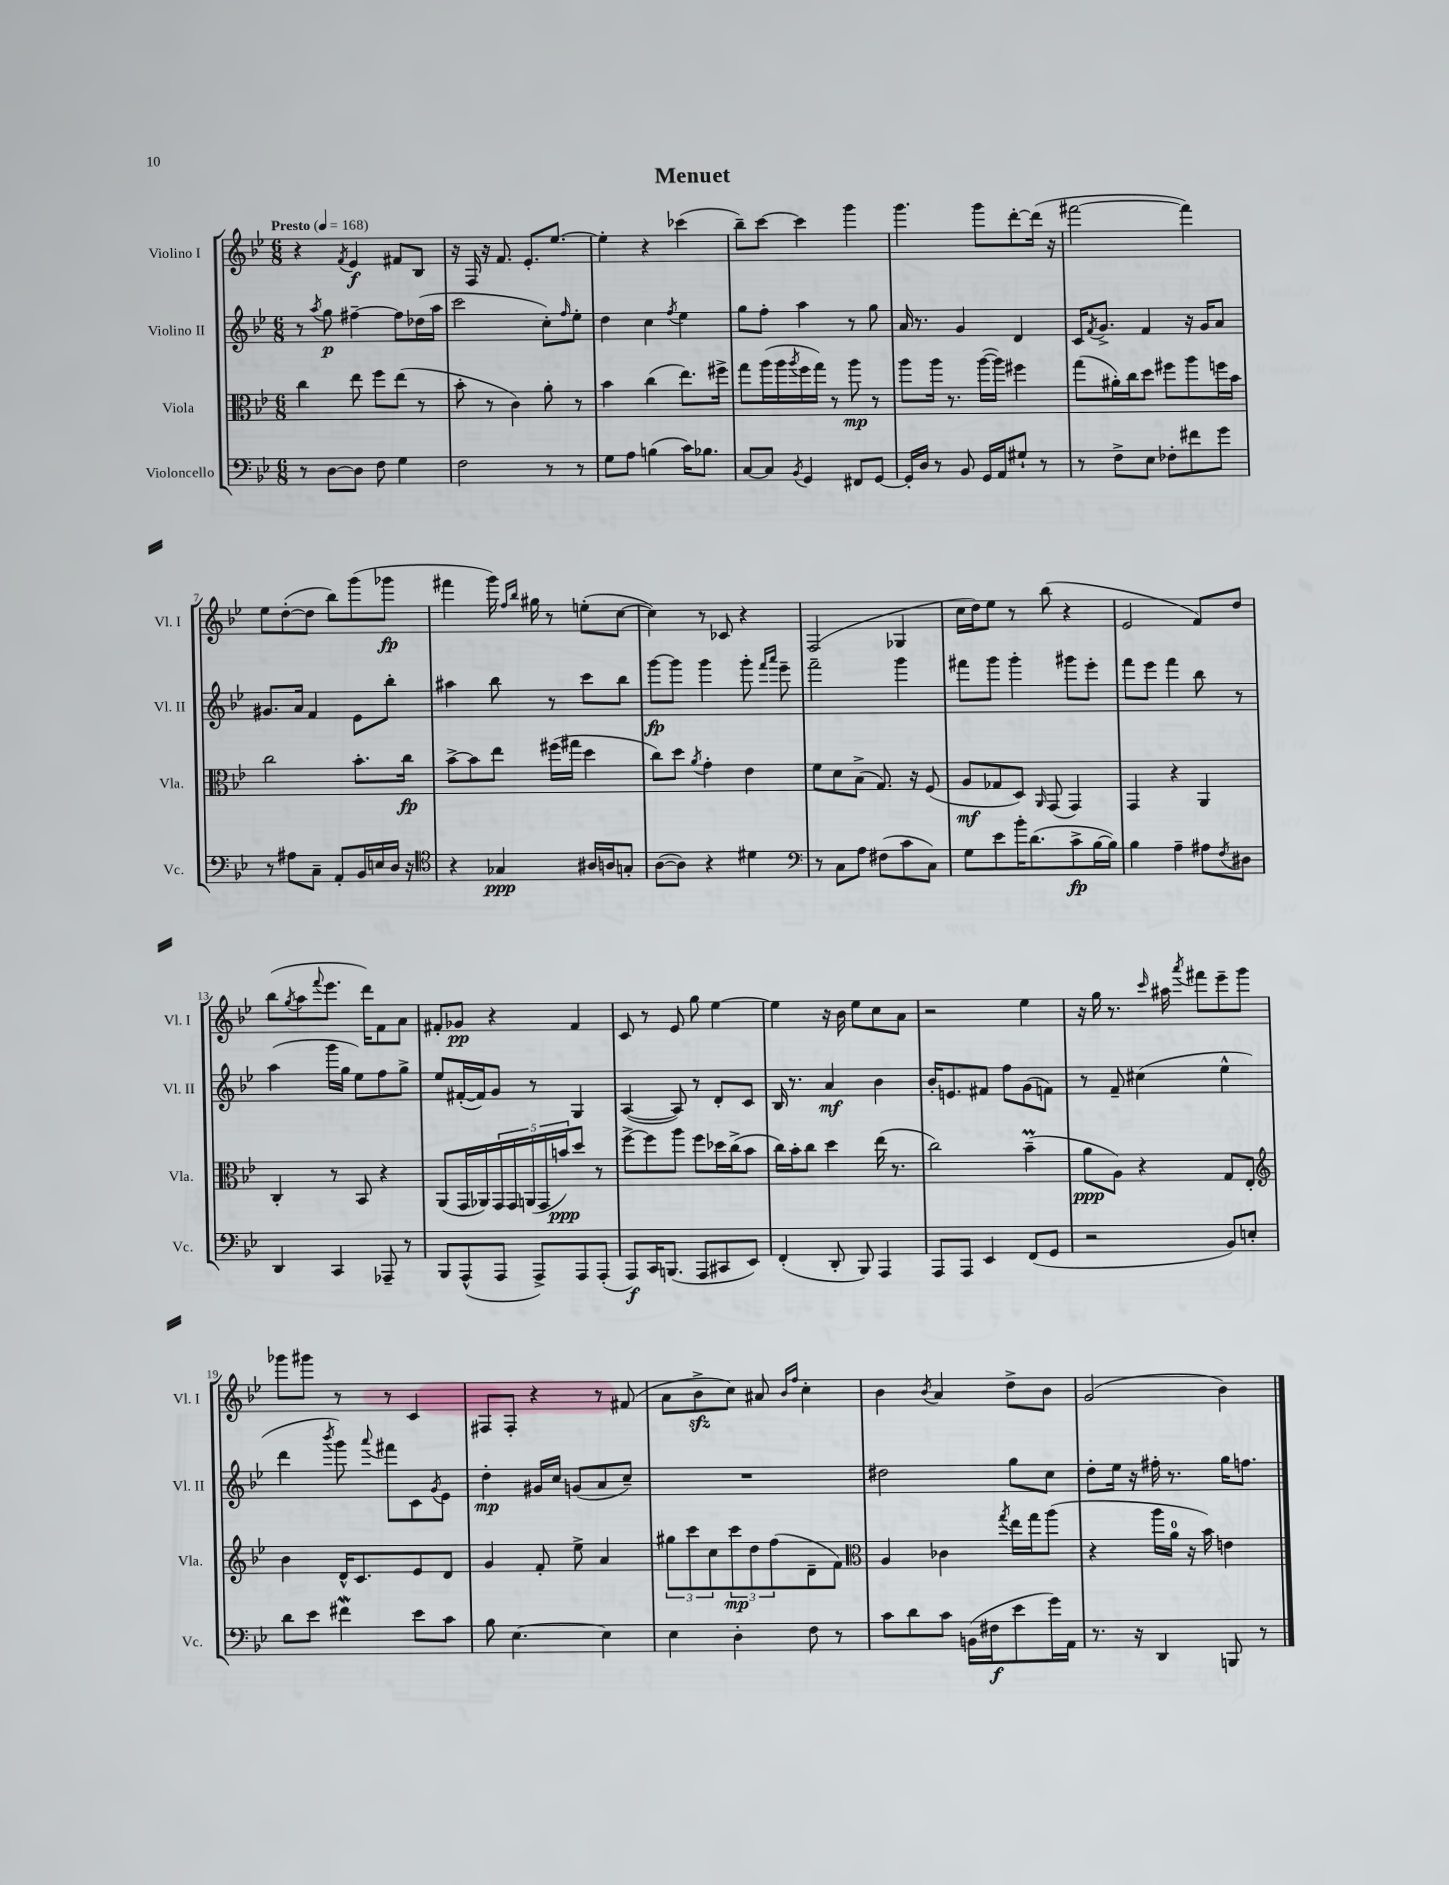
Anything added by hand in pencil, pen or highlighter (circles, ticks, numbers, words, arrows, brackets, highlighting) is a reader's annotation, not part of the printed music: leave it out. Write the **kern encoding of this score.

**kern	**kern	**kern	**kern
*staff4	*staff3	*staff2	*staff1
*clefF4	*clefC3	*clefG2	*clefG2
*k[b-e-]	*k[b-e-]	*k[b-e-]	*k[b-e-]
*M6/8	*M6/8	*M6/8	*M6/8
*MM168	*MM168	*MM168	*MM168
8r	4cc\	8r	4r
.	.	8qaa/	.
[8D\L	.	8gg\	.
.	.	.	8qf/
8D\]J	8ee-\	[4ff#~\	4e-/
8F\	8ff\L	.	.
4G\	(8ee-\J	8ff#\]L	8f#/L
.	8r	(16dd-\L	8B-/J
.	.	16aa\JJ	.
=	=	=	=
2F\	8b-'\	2ccc\	16r
.	.	.	16F/
.	8r	.	16r
.	.	.	8.f/
.	4c\)	.	.
.	.	.	8.e-'/L
8r	8a'\	8cc'\L)	.
.	.	.	[8.ee-/J
.	.	16qqff/	.
8r	8r	8ee-'\J	.
=	=	=	=
8G\L	4b-\	4dd\	4ee-'\]
8A\J	.	.	.
(4B\	(4cc\	4cc\	4r
.	.	8qff/	.
16c\LK)	8.ee-\L)	4ee-\	(4ccc-\
8.B-\J	.	.	.
.	16ff#^\Jk	.	.
=	=	=	=
[8C/L	8gg\L	8gg\L	8bb-~\L)
8C/]J	(16aa\L	8ff'\J	[8ccc\J
.	16aa\	.	.
8qBB-/	8qaa/	.	.
4GG/	16ff\	4aa\	4ccc\]
.	16gg\JJ)	.	.
.	8r	.	.
8FF#/L	8aa\	8r	4ggg\
[8GG/J	8r	8gg\	.
=	=	=	=
16GG'/]LL	8aa\L	16a/	4.ggg\
16D/JJ	.	8.r	.
8r	16aa\Jk	.	.
.	8.r	.	.
8BB-/	.	4g/	.
16GG/LL	([16aa\LL	.	8ggg\L
16AA/J	16aa\]JJ)	.	.
8G#`/J	4ff#\	4d/	[8ddd'\
8r	.	.	(16ddd\]Jk
.	.	.	16r
=	=	=	=
8r	(8gg\L	16c/LK	[2fff#\
.	.	8qf/	.
.	.	8.g^/J	.
8F^\L	16a#'\L)	.	.
.	16cc\J	.	.
8E-\J	8dd\J	4f/	.
8F-'\L	8ff#\L	.	.
8f#\	8aa\	16r	4fff#\])
.	.	16g/LK	.
8g\J	16ff\L	8a/J	.
.	16b-\JJ	.	.
=	=	=	=
8r	2cc\	8.g#/L	8ee-\L
8A#\L	.	.	([8dd'\
.	.	16a/Jk	.
8C~\J	.	4f/	8dd\]J
8AA'/L	.	.	8bb-\L)
16BB-/L	8.b-'\L	8e-\L	(8ggg\
16E/	.	.	.
16D/JJ	.	8bb-'\J	8ggg-\J
16r	16cc\Jk	.	.
=	=	=	=
*clefC4	*	*	*
4r	[8b-^\L	4aa#\	4fff#\
.	8b-\]	.	.
4G-/	8ee-\J	8bb-\	16ggg\)
.	.	.	16qqff/LL
.	.	.	16qqbb-/JJ
.	.	.	16gg#\
.	(16ff#\LL	8r	8r
.	16gg#\JJ	.	.
16A#/LL	4dd\	8ccc\L	(8ee'\L
16A/J	.	.	.
8G'/J	.	8bb-\J	[8cc\J
=	=	=	=
([8A\L	8cc\L)	[8ggg\L	4cc\])
8A\]J)	8dd\J	8ggg\]J	.
.	8qa/	.	.
4r	4g'\	4ggg\	8r
.	.	.	8c-/
4d#\	4e-\	8ggg'\	4r
.	.	16qqfff/LL	.
.	.	16qqaaa/JJ	.
.	.	8eee-~\	.
=	=	=	=
*clefF4	*	*	*
8r	8f\L	2fff~\	(2F/
8C\L	8d\	.	.
8A\J	(8B-^\J	.	.
(8F#\L	8.G/)	.	.
8c\	.	4ggg\	4G-/
.	16r	.	.
8C\J)	(8F/	.	.
=	=	=	=
8G\L	8A/L	8fff#\L	16cc\LL
.	.	.	16dd\J)
8e-\	8G-/	8ggg\J	8ee-\J
16b-'\K	8D/J)	4ggg'\	8r
(8.d\	.	.	.
.	16qqAA/	.	.
.	(8GG/	.	(8bb-\
8c^\	4GG/)	8ggg#\L	4r
[16B-\L	.	8eee-'\J	.
16B-\]JJ)	.	.	.
=	=	=	=
4B-\	4GG/	8fff\L	2e-/
.	.	8eee-\J	.
4A~\	4r	4fff\	.
8A#\L	4AA/	8bb-\	8f/L)
8qF/	.	.	.
8D#\J	.	8r	8dd/J
=	=	=	=
4DD/	4C'/	(4aa\	(8bb-\L
.	.	.	8qgg/
.	.	.	8aa\
.	.	.	8qqfff/
4CC/	8r	16ggg\LL	8.eee-\J
.	.	16gg\JJ	.
.	8BB-/	8ee-\L)	.
.	.	.	16ddd\LK)
8AAA-~/	4r	8ff\	8f\
8r	.	8gg^\J	8a\J
=	=	=	=
8BBB-/L	(8AA/L	8ee-/L	8f#'/L
(8AAA^^/	16GG/L	([16f#'/L	8g-/J
.	16AA-/)	16f#/]J)	.
8AAA/J	20GG/	8g/J	4r
.	20GG/	.	.
.	(20AA/	.	.
8AAA^/L)	.	8r	.
.	20GG/	.	.
.	20b/J)	.	.
8AAA/	8dd/J	4G/	4f#/
(8AAA'/J	8r	.	.
=	=	=	=
8AAA/L)	[8ff^\L	([4A/	8c/
16CC/K	8ff\]	.	8r
(8.BBB/J	.	.	.
.	8aa\J	8A/])	8e-/
8AAA/L	8ff\L	8r	8gg\
8CC#/	16dd-\L	8d'/L	[4ee-\
.	(16cc^\J	.	.
8EE-/J)	8b-\J	8c/J	.
=	=	=	=
(4FF'/	16cc\LL)	16B-/	4ee-\]
.	16b-'\J	8.r	.
.	8cc\J	.	.
8DD'/	4dd\	4a/	16r
.	.	.	16b-\
8BBB-/)	.	.	8ee-\L
4AAA/	(16ee-\	4b-\	8cc\
.	8.r	.	.
.	.	.	8a\J
=	=	=	=
8AAA/L	2cc\)	16b-'/LK	2r
.	.	8.e/	.
8AAA/J	.	.	.
4EE-/	.	8f#/J	.
.	.	8ff\L	.
(8FF/L	(4b-~\	(8g\	4ee-\
8GG/J	.	8f\J)	.
=	=	=	=
2r	8a\L	8r	16r
.	.	.	16gg\
.	8A\J)	8f~/	8.r
.	4r	(4cc#\	.
.	.	.	16qqccc/
.	.	.	16aa#\
.	.	.	8qaaa/
.	.	.	8fff#\L
8BB-/L)	8G/L	4ee-^^\	8eee-~\
8E'/J	8E-'/J	.	8ggg\J
=	=	=	=
*	*clefG2	*	*
8d\L	4b-\	4ddd\	8ggg-\L
8e-\J	.	.	8ggg#\J
.	.	8qbbb-/	.
4f#\	16d^^/LK	8ggg\)	8r
.	8.c/	.	.
.	.	8qqaaa/	.
.	.	8fff#\L	8r
8e-\L	8e-/	8c\	4c/
.	.	8qg/	.
8c\J	8d/J	8e-\J	.
=	=	=	=
8B-\	4g/	4dd'\	8F#/L
[4.E-\	.	.	8F#'/J
.	8f'/	16g#/LL	4r
.	.	16cc/JJ	.
.	8ee-^\	(8g/L	.
4E-\]	4a/	8a/	8r
.	.	8cc~/J)	(8f#/
=	=	=	=
4E-\	12gg#\L	2.r	8a\L
.	12ccc\	.	.
.	.	.	8b-^\
.	12cc\	.	.
4D'\	12ccc\	.	8cc\J)
.	12dd\	.	.
.	.	.	8a#/
.	(12ff\	.	.
.	.	.	16qqb-/LL
.	.	.	16qqff/JJ
8F\	8d~\	.	4cc'\
8r	8f\J)	.	.
=	=	=	=
*	*clefC3	*	*
8c\L	4A/	2dd#\	4b-\
8d\	.	.	.
.	.	.	8qb-/
8c\J	4c-\	.	4a/
(16BB\LL	.	.	.
16F#\J	.	.	.
.	8qgg/	.	.
8e-\	16ee-\LL	8gg\L	8dd^\L
.	16gg\J	.	.
16g\L)	(8aa\J	8cc\J	8b-\J
16AA\JJ	.	.	.
=	=	=	=
8.r	4r	8dd'\L	(2g/
.	.	16ee-\Jk	.
16r	.	16r	.
4DD/	16aa\LL	16ff#'\	.
.	16a\JJ	8.r	.
.	16r	.	.
.	16b-\)	.	.
8BBB/	4e\	16gg\LK	4b-\)
.	.	8.ff\J	.
8r	.	.	.
==	==	==	==
*-	*-	*-	*-
